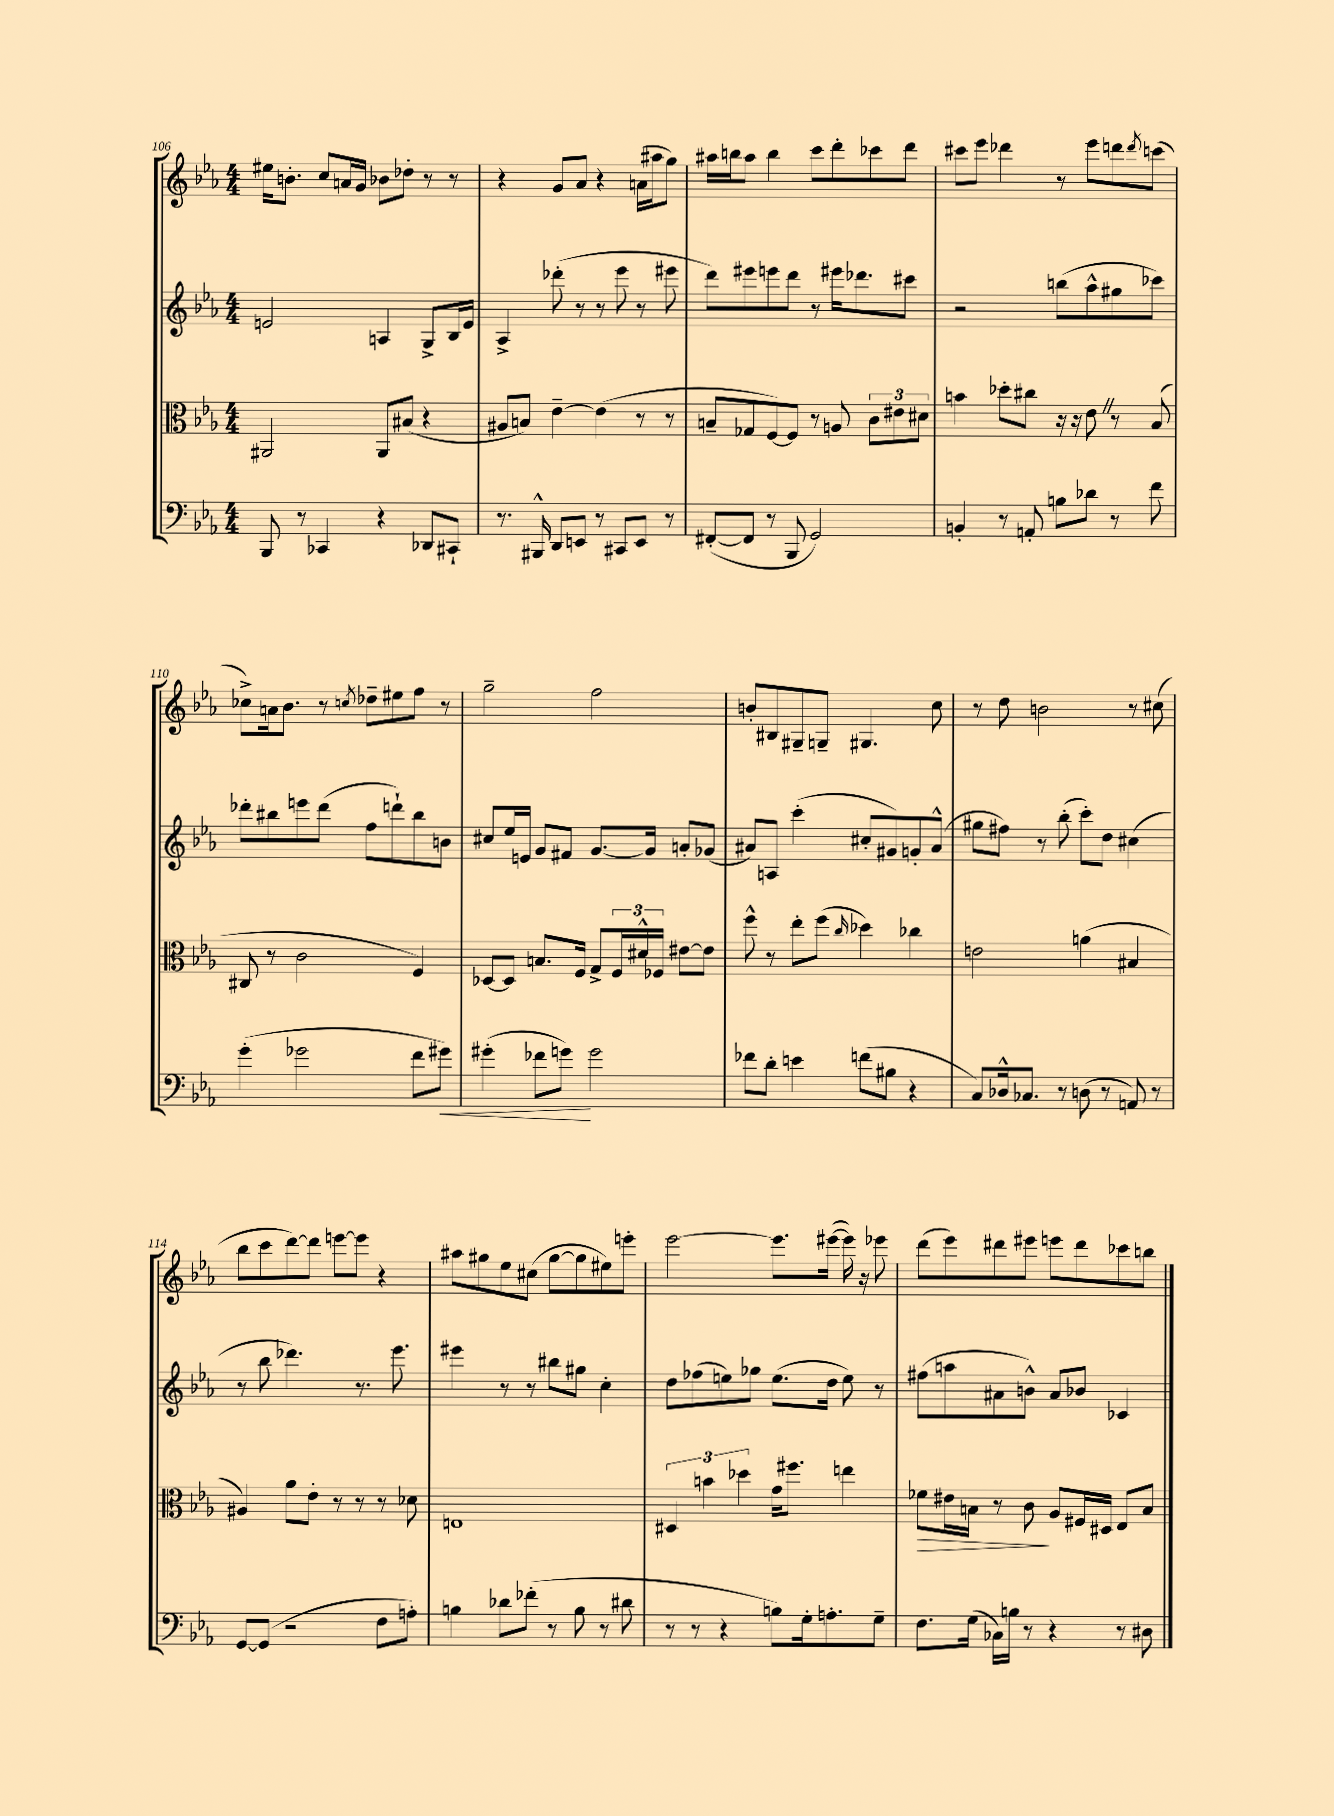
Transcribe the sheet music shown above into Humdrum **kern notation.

**kern	**kern	**kern	**kern
*staff4	*staff3	*staff2	*staff1
*clefF4	*clefC3	*clefG2	*clefG2
*k[b-e-a-]	*k[b-e-a-]	*k[b-e-a-]	*k[b-e-a-]
*M4/4	*M4/4	*M4/4	*M4/4
8BBB-	2AA#	2e	16ee#
.	.	.	8.b'
8r	.	.	.
4CC-	.	.	8cc
.	.	.	16a
.	.	.	16g
4r	8AA#	4A	8b-
.	(8B#	.	8dd-'
8DD-	4r	8G^	8r
8CC#`	.	16B-	8r
.	.	16e	.
=	=	=	=
8.r	8A#	4A-^	4r
.	8B)	.	.
16BBB#^^	.	.	.
8DD	[4e-~	(8ddd-'	8g
8EE	.	8r	8a-
8r	(4e-]	8r	4r
8CC#	.	8eee-	.
8EE	8r	8r	(16a
.	.	.	16aa#
8r	8r	8eee#	8gg)
=	=	=	=
([8FF#'	8B~	8ddd)	16aa#
.	.	.	16bb
8FF#]	8G-	8eee#	8aa#
8r	[8F)	8eee	4bb
8BBB-	8F]	8ddd	.
2GG)	8r	8r	8ccc
.	8A	16eee#	8ddd'
.	.	8.ddd-	.
.	12c	.	8ccc-
.	12e#	.	.
.	.	8ccc#	8ddd
.	12d#	.	.
=	=	=	=
4BB'	4b	2r	8ccc#
.	.	.	8eee-
8r	8dd-'	.	4ddd-
8AA'	8cc#	.	.
8B	16r	(8bb	8r
.	16r	.	.
8d-	8e-	8aa-^^	8eee-
8r	8r	8gg#	8ddd
.	.	.	8qddd
8f	(8B-	8ccc-)	(8ccc
=	=	=	=
(4g'	8C#	8ddd-'	8cc-^)
.	8r	8bb#	16a
.	.	.	8.b-
2g-	2c	8eee	.
.	.	(8ddd-	8r
.	.	.	8qcc
.	.	8ff	8dd-~
.	.	8ddd`)	8ee#
8f	4F)	8bb#	8ff
8g#)	.	8b	8r
=	=	=	=
(4g#'	[8D-	8cc#	2gg~
.	8D-]	16ee-	.
.	.	16e	.
8f-	8.B	8g	.
8g)	.	8f#	.
.	16F	.	.
2g	8G^	[8.g	2ff
.	24F	.	.
.	24d#^^	.	.
.	.	16g]	.
.	24F-	.	.
.	[8e#	8a'	.
.	8e#]	(8g-	.
=	=	=	=
8f-	8ff^^	8a#)	8b'
8d'	8r	8A	8B#
4e	8ee-'	(4ccc'	8G#~
.	(8ff	.	8G~
.	16qqcc	.	.
(8f	4dd-)	8cc#'	4.G#
8B#	.	8g#)	.
4r	4cc-	8g'	.
.	.	(8a#^^	8cc
=	=	=	=
8C)	2e	8gg#	8r
16D-^^	.	8ff#)	8dd
8.C-	.	.	.
.	.	8r	2b
8r	.	(8bb-'	.
(8D	(4a	8ccc')	.
8r	.	8dd	.
8AA)	4B#	(4cc#	8r
8r	.	.	(8cc#
=	=	=	=
[8GG	4A#)	8r	8bb-
(8GG]	.	8bb-	8ccc
2r	8a-	4.ddd-)	[8ddd)
.	8e-'	.	8ddd]
.	8r	.	[8eee
.	8r	8.r	8eee]
8F	8r	.	4r
.	.	8.eee-	.
8A')	8d-	.	.
=	=	=	=
4B	1E	4eee#	8aa#
.	.	.	8gg#
8d-	.	8r	8ee-
(8f-'	.	8r	(8cc#
8r	.	8bb#	[8gg#
8B	.	8gg#	8gg#]
8r	.	4cc'	8ee#)
8d#	.	.	8eee'
=	=	=	=
8r	6D#	8dd	[2eee-
8r	.	(8ff-	.
.	6b	.	.
4r	.	8ee)	.
.	6dd-	.	.
.	.	8gg-	.
8B)	16g	(8.ee	8.eee-]
.	8.ff#	.	.
16G'	.	.	.
8.A'	.	16dd	([16eee#
.	4ee	8ee)	16eee#])
.	.	.	16r
8G~	.	8r	8eee-
=	=	=	=
8.F	8f-	(8ff#	(8ddd
.	16e#	8aa	8eee-)
(16G	16B	.	.
16C-)	8r	8a#	8ddd#
16B	.	.	.
8r	8c	8b^^)	8eee#
4r	8A-	8a#	8eee
.	16F#	8b-	8ddd#
.	16D#	.	.
8r	8E-	4c-	8ccc-
8D#	8B	.	8bb
==	==	==	==
*-	*-	*-	*-
